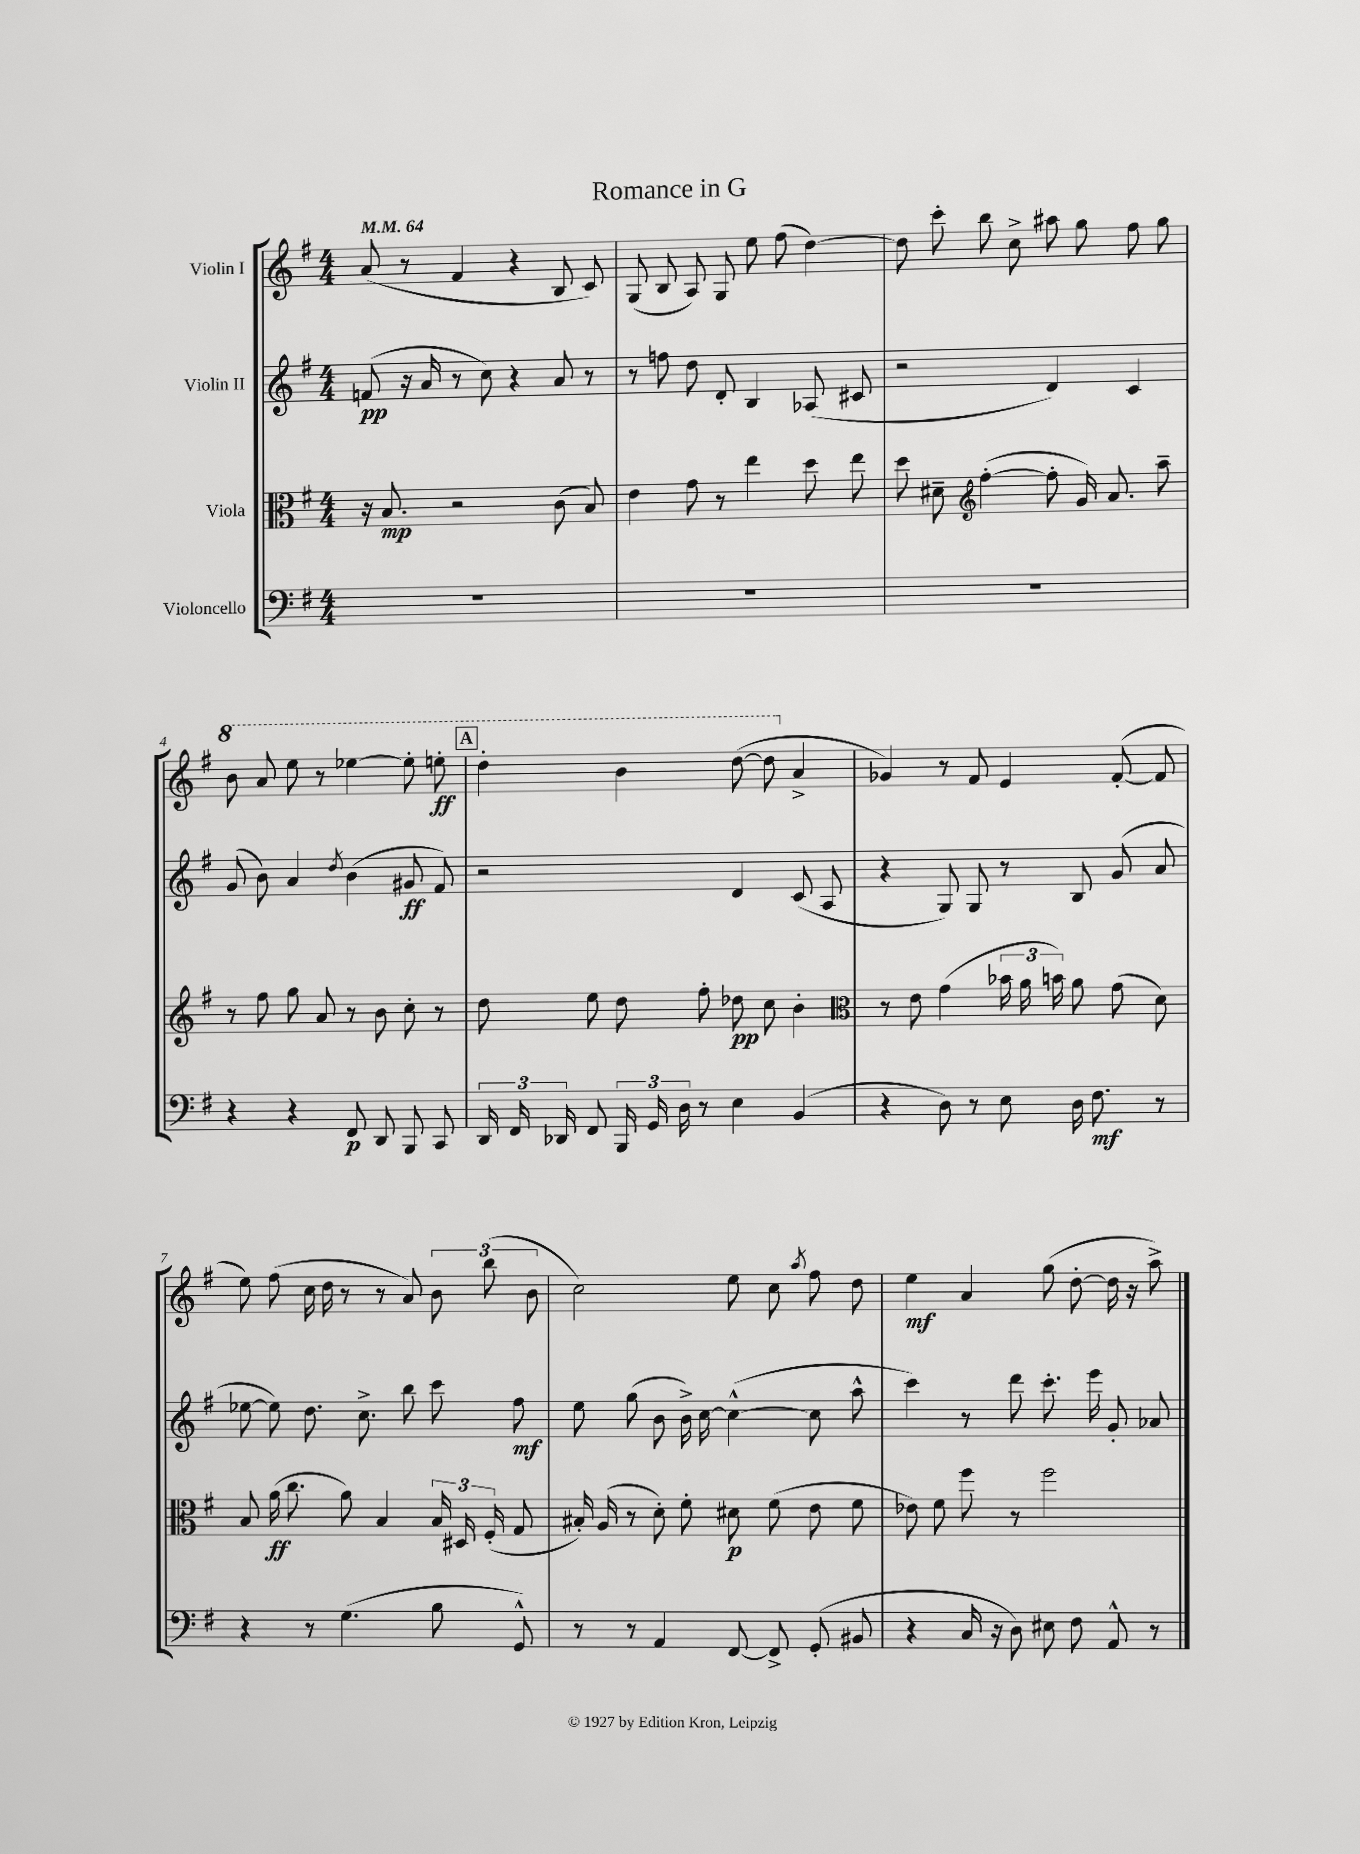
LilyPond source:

\header { title = "Romance in G" }
<<
\new StaffGroup <<
\new Staff = "s0" \with { instrumentName = "Violin I" } {
    \clef treble \key g \major \numericTimeSignature \time 4/4 \tempo 4 = 64
    \autoBeamOff a'8( r8 fis'4 r4 b8 c'8) |
    g8( b8 a8) g8 e''8 fis''8( d''4~) |
    d''8 c'''8-. b''8 c''8-> ais''8 g''8 fis''8 g''8 |
    \ottava #1 b''8 a''8 e'''8 r8 ees'''4~ ees'''8-. e'''8-.\ff |
    \mark \markup { \box "A" } d'''4-. b''4 d'''8~( d'''8 \ottava #0 a'4-> |
    ges'4) r8 fis'8 e'4 fis'8~-.( fis'8 |
    e''8) fis''8( c''16 d''16 r8 r8 a'8) \tuplet 3/2 { b'8 b''8( b'8 } |
    c''2) e''8 c''8 \acciaccatura { a''8 } fis''8 d''8 |
    e''4\mf a'4 g''8( d''8~-. d''16 r16 a''8->) \bar "|." |
}
\new Staff = "s1" \with { instrumentName = "Violin II" } {
    \clef treble \key g \major \numericTimeSignature \time 4/4
    \autoBeamOff f'8\pp( r16 a'16 r8 c''8) r4 a'8 r8 |
    r8 f''8 d''8 d'8-. b4 aes8( cis'8 |
    r2 d'4) c'4 |
    g'8( b'8) a'4 \acciaccatura { d''8 } b'4( gis'8\ff fis'8) |
    \mark \markup { \box "A" } r2 d'4 c'8( a8 |
    r4 g8) g8 r8 b8 g'8( a'8 |
    ees''8~ ees''8) d''8. c''8.-> b''8 c'''8 fis''8\mf |
    e''8 g''8( b'8 b'16->) c''16~ c''4~-^( c''8 a''8-^ |
    c'''4) r8 d'''8 c'''8.-. e'''16 g'8-. aes'8 \bar "|." |
}
\new Staff = "s2" \with { instrumentName = "Viola" } {
    \clef alto \key g \major \numericTimeSignature \time 4/4
    \autoBeamOff r16 b8.\mp r2 c'8( b8) |
    e'4 g'8 r8 e''4 d''8 e''8 |
    d''8 dis'8-- \clef treble fis''4~-.( fis''8-. g'16) a'8. a''8-- |
    r8 fis''8 g''8 a'8 r8 b'8 c''8-. r8 |
    \mark \markup { \box "A" } d''8 e''8 d''8 fis''8-. des''8\pp c''8 b'4-. |
    \clef alto r8 e'8 g'4( \tuplet 3/2 { bes'16 a'16 b'16) } a'8 g'8( d'8) |
    b8 a'16\ff( c''8. a'8) b4 \tuplet 3/2 { b16 dis16 fis16-.( } g8 |
    bis16-.) a16( r8 d'8-.) fis'8-. dis'8\p fis'8( e'8 fis'8 |
    ees'8) fis'8 fis''8 r8 fis''2 \bar "|." |
}
\new Staff = "s3" \with { instrumentName = "Violoncello" } {
    \clef bass \key g \major \numericTimeSignature \time 4/4
    \autoBeamOff R1 |
    R1 |
    R1 |
    r4 r4 fis,8\p d,8 b,,8 c,8 |
    \mark \markup { \box "A" } \tuplet 3/2 { d,16 fis,16 des,16 } fis,8 \tuplet 3/2 { b,,16 g,16 d16 } r8 e4 b,4( |
    r4 d8) r8 e8 d16 fis8.\mf r8 |
    r4 r8 g4.( b8 g,8-^) |
    r8 r8 a,4 fis,8~ fis,8-> g,8-.( bis,8 |
    r4 c16 r16 d8) eis8 fis8 a,8-^ r8 \bar "|." |
}
>>
>>
